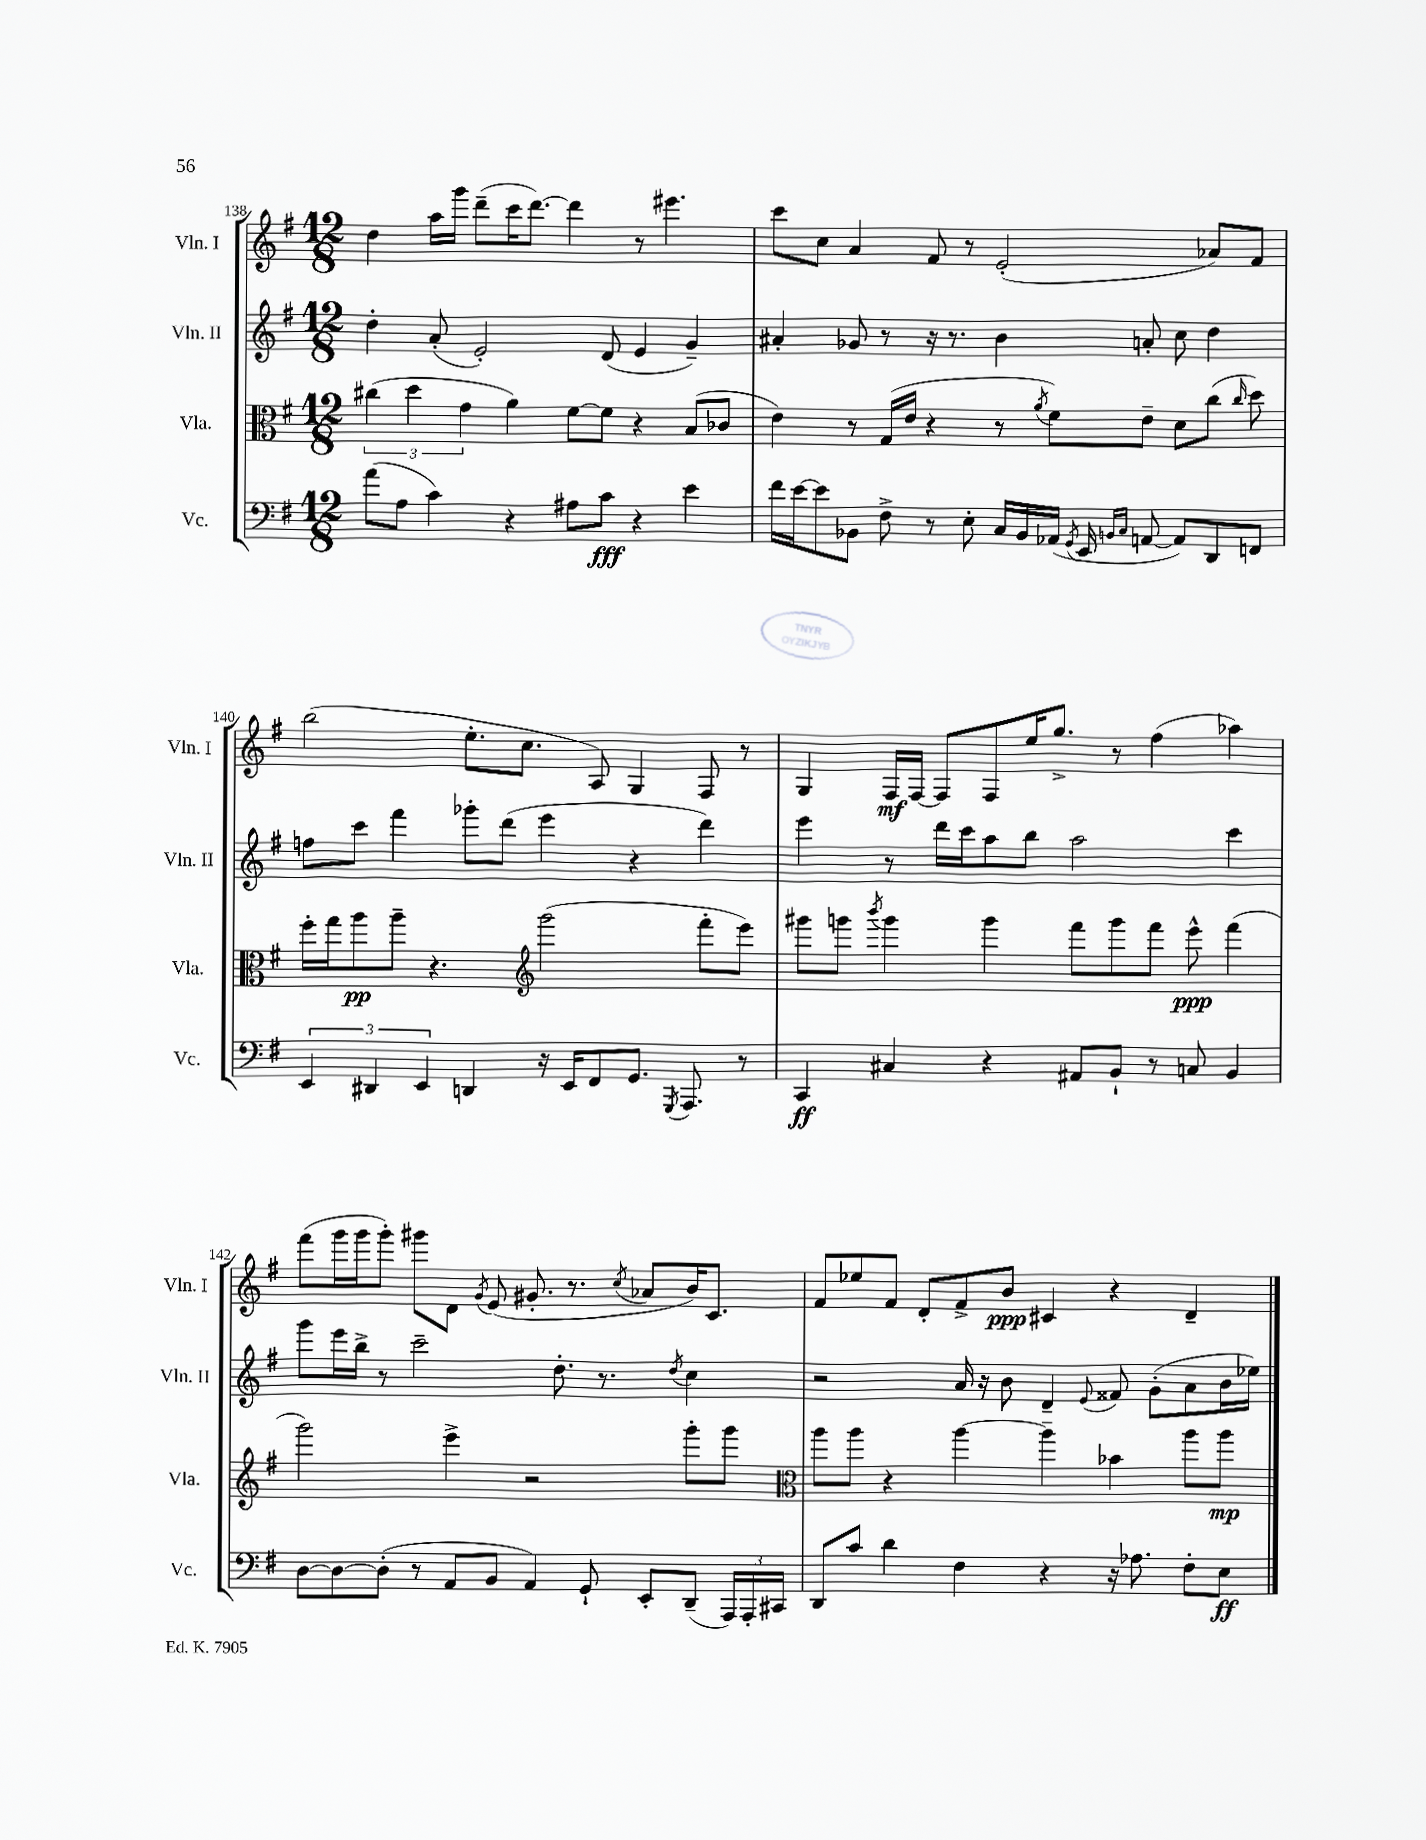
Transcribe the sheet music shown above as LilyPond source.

<<
\new StaffGroup <<
\new Staff = "s0" \with { instrumentName = "Vln. I" shortInstrumentName = "Vln. I" } {
    \clef treble \key g \major \numericTimeSignature \time 12/8
    \autoBeamOff d''4 a''16[ g'''16] d'''8[--( c'''16 d'''8.]~) d'''4 r8 eis'''4. |
    c'''8[ c''8] a'4 fis'8 r8 e'2-.( aes'8[) fis'8] |
    b''2( e''8.[-. c''8.] a8) g4 fis8 r8 |
    g4 fis16[\mf fis16]~ fis8[ fis8 e''16 g''8.]-> r8 fis''4( aes''4) |
    fis'''8[( g'''16 g'''16 g'''8]-.) gis'''8[ d'8] \acciaccatura { g'8 } e'8( gis'8.-. r8. \acciaccatura { c''8 } aes'8[ b'16) c'8.] |
    fis'8[ ees''8 fis'8] d'8[-. fis'8-> b'8]\ppp cis'4 r4 d'4-- \bar "|." |
}
\new Staff = "s1" \with { instrumentName = "Vln. II" shortInstrumentName = "Vln. II" } {
    \clef treble \key g \major \numericTimeSignature \time 12/8
    \autoBeamOff d''4-. a'8-.( e'2-.) d'8( e'4 g'4--) |
    ais'4-. ges'8 r8 r16 r8. b'4 a'8-. c''8 d''4 |
    f''8[ c'''8] fis'''4 ges'''8[-. d'''8]( e'''4 r4 d'''4) |
    e'''4 r8 d'''16[ c'''16 a''8 b''8] a''2 c'''4 |
    g'''8[ e'''16 b''16]-> r8 c'''2-- d''8.-. r8. \acciaccatura { d''8 } c''4 |
    r2 a'16 r16 b'8 d'4-- \appoggiatura { e'8 } fisis'8 g'8[-.( a'8 b'16 ees''16]) \bar "|." |
}
\new Staff = "s2" \with { instrumentName = "Vla." shortInstrumentName = "Vla." } {
    \clef alto \key g \major \numericTimeSignature \time 12/8
    \autoBeamOff \tuplet 3/2 { cis''4( d''4 g'4 } a'4) fis'8[~ fis'8] r4 b8[( ces'8] |
    e'4) r8 g16[( e'16] r4 r8 \acciaccatura { a'8 } fis'8[) e'8]-- d'8[ c''8]( \grace { c''16 } d''8) |
    fis''16[-. g''16 a''8\pp a''8]-- r4. \clef treble g'''2( fis'''8[-. e'''8]) |
    gis'''8[ g'''8] \acciaccatura { b'''8 } g'''4 g'''4 fis'''8[ g'''8 fis'''8] e'''8-^\ppp fis'''4( |
    g'''2) e'''4-> r2 g'''8[-. g'''8] |
    \clef alto a''8[ a''8] r4 a''4~ a''4-- bes'4 a''8[ a''8]\mp \bar "|." |
}
\new Staff = "s3" \with { instrumentName = "Vc." shortInstrumentName = "Vc." } {
    \clef bass \key g \major \numericTimeSignature \time 12/8
    \autoBeamOff a'8[( a8] c'4) r4 ais8[ c'8]\fff r4 e'4 |
    fis'16[ e'16~ e'8 bes,8] fis8-> r8 e8-. c16[ bes,16 aes,16]( \acciaccatura { g,8 } e,16 \grace { b,16[ c16] } a,8~ a,8[) d,8 f,8] |
    \tuplet 3/2 { e,4 dis,4 e,4 } d,4 r16 e,16[ fis,8 g,8.] \acciaccatura { g,,8 } a,,8. r8 |
    c,4\ff cis4 r4 ais,8[ b,8]-! r8 c8 b,4 |
    d8[~ d8~ d8]-.( r8 a,8[ b,8] a,4) g,8-! e,8[-. d,8]--( \tuplet 3/2 { a,,16[) a,,16-. cis,16] } |
    d,8[ c'8] d'4 fis4 r4 r16 aes8. fis8[-. e8]\ff \bar "|." |
}
>>
>>
\layout { \context { \Score currentBarNumber = #138 } }
